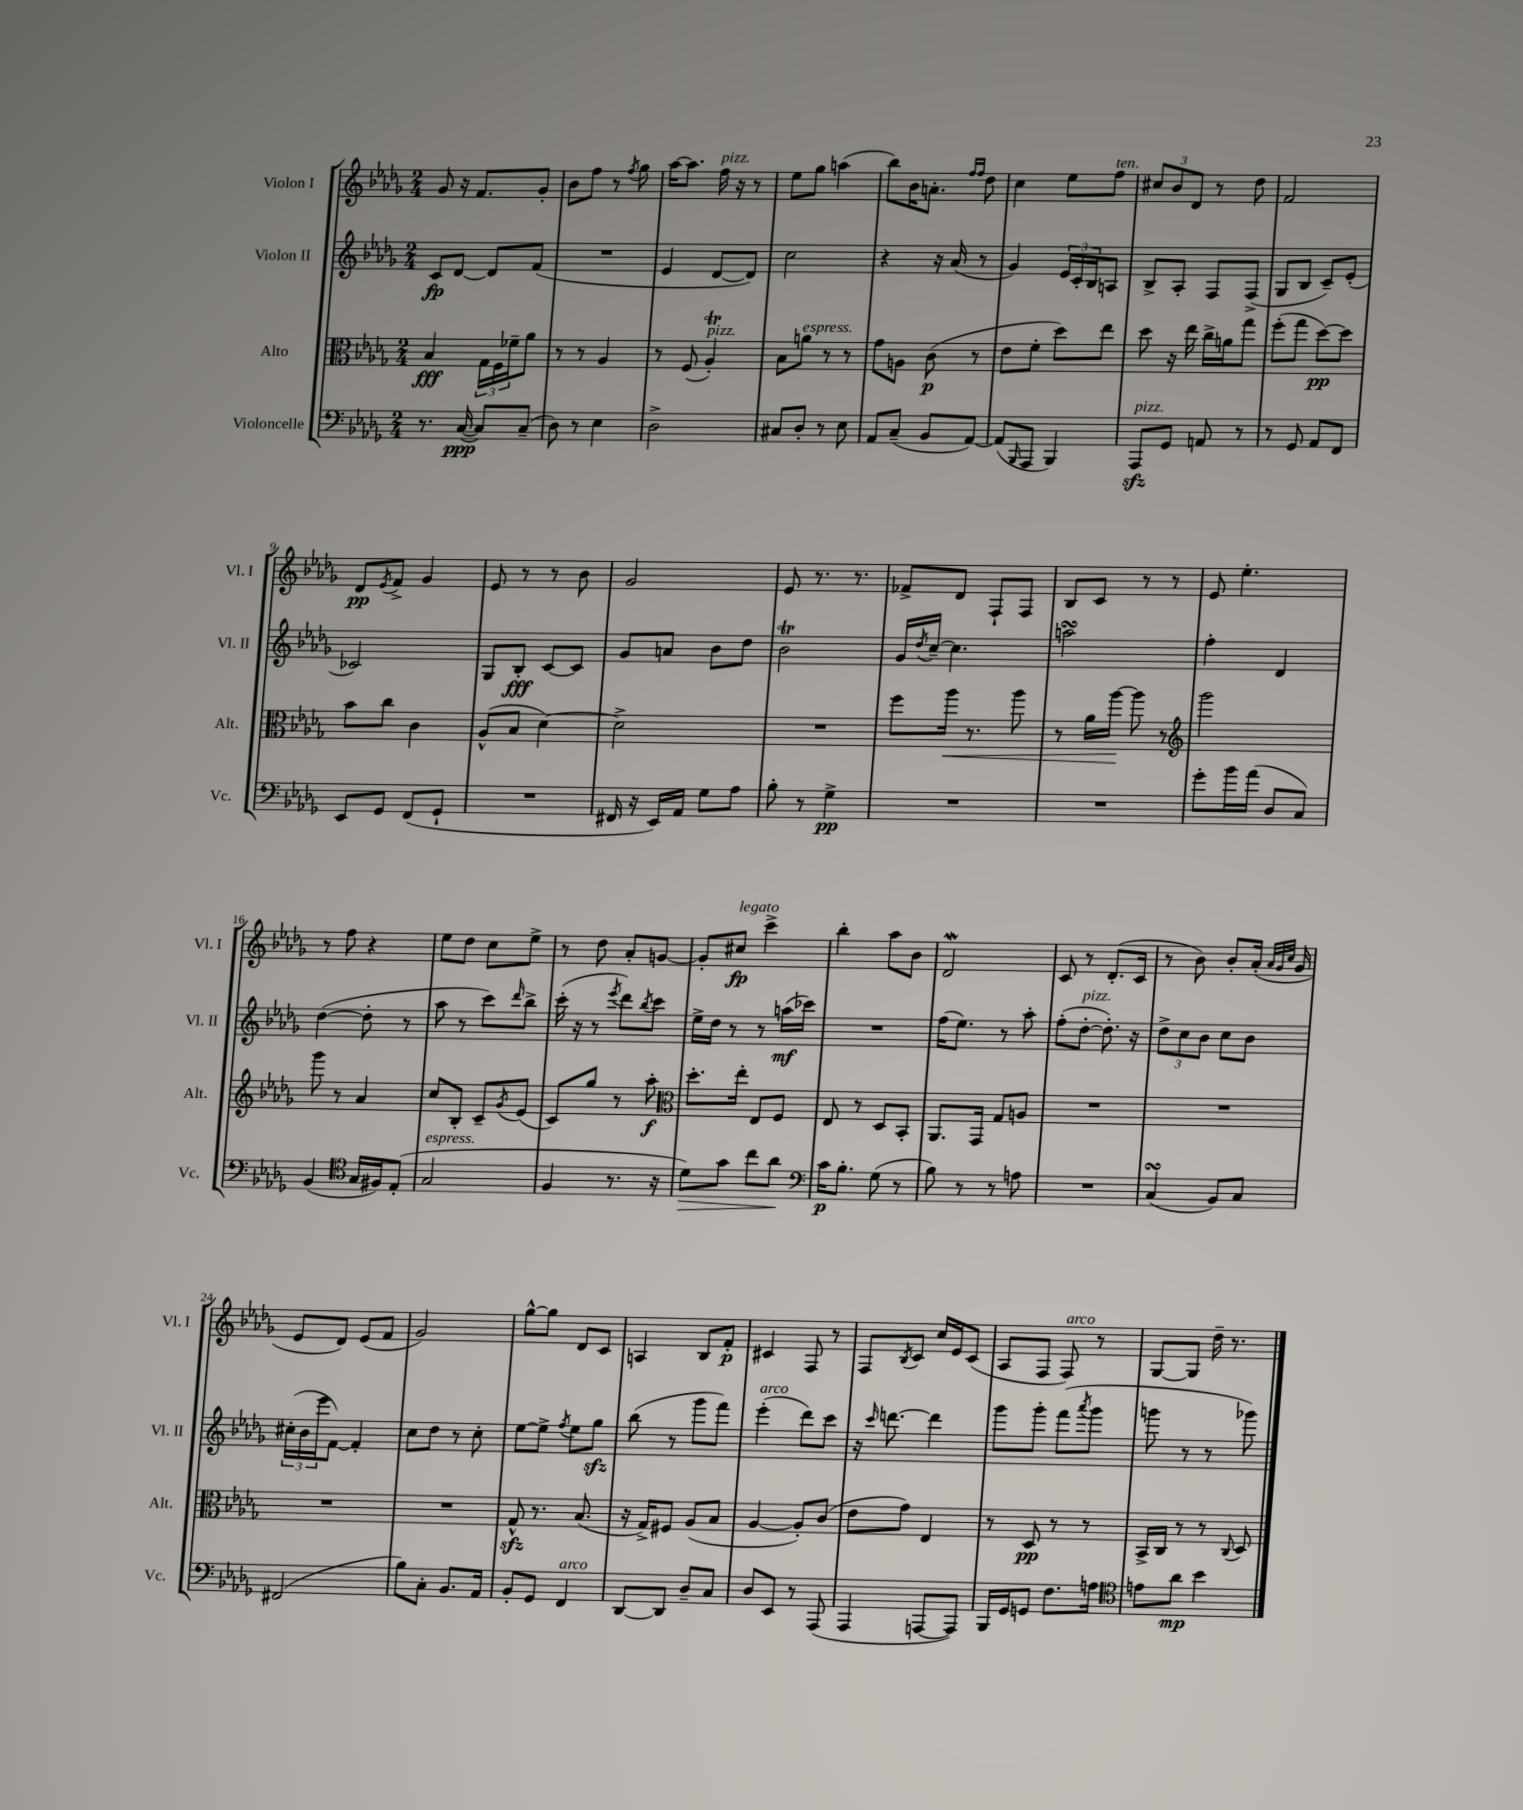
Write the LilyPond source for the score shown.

<<
\new StaffGroup <<
\new Staff = "s0" \with { instrumentName = "Violon I" shortInstrumentName = "Vl. I" } {
    \clef treble \key des \major \numericTimeSignature \time 2/4
    ges'8 r16 f'8. ges'8-. |
    bes'8 f''8 r8 \acciaccatura { f''8 } ges''8 |
    aes''16~ aes''8. f''16^\markup { \italic "pizz." } r16 r8 |
    ees''8 ges''8 a''4( |
    bes''8) bes'16 a'8.-. \grace { f''16 f''16 } des''8 |
    c''4 ees''8 f''8^\markup { \italic "ten." } |
    \tuplet 3/2 { cis''8 bes'8 des'8 } r8 des''8 |
    f'2 |
    des'8\pp \acciaccatura { ees'8 } f'8-> ges'4 |
    ees'8 r8 r8 bes'8 |
    ges'2 |
    ees'8 r8. r8. |
    fes'8-> des'8 f8-! f8 |
    bes8 c'8 r8 r8 |
    ees'8 ees''4.-. |
    r8 f''8 r4 |
    ees''8 des''8 c''8 ees''8-> |
    r8 des''8 aes'8-. g'8~ |
    g'8-. cis''8\fp^\markup { \italic "legato" } c'''4-> |
    bes''4-. aes''8 bes'8 |
    des'2\mordent |
    c'8 r8 des'8.-.( c'16 |
    r8 bes'8) bes'8-. aes'16-.( \grace { aes'32 ges'32 c''32 } ges'16 |
    ees'8 des'8) ees'8( f'8 |
    ges'2) |
    ges''8~-^ ges''8 des'8 c'8 |
    a4 bes8 f'8-.\p |
    cis'4 f8 r8 |
    f8 \acciaccatura { bes8 } c'8 c''16 ees'16 c'8( |
    aes8 f8 f8^\markup { \italic "arco" }) r8 |
    ges8~ ges8 des''16-- r8. \bar "|." |
}
\new Staff = "s1" \with { instrumentName = "Violon II" shortInstrumentName = "Vl. II" } {
    \clef treble \key des \major \numericTimeSignature \time 2/4
    c'8\fp des'8~ des'8 f'8( |
    R2 |
    ees'4 des'8~ des'8) |
    c''2 |
    r4 r16 aes'16( r8 |
    ges'4) \tuplet 3/2 { ees'16 c'16-. bes16 } a8 |
    bes8-> aes8-. f8 f8->( |
    ges8 bes8 c'8--) ees'8-.( |
    ces'2) |
    ges8 bes8-.\fff c'8~ c'8 |
    ges'8 a'8 bes'8 des''8 |
    bes'2\trill |
    ges'16 \acciaccatura { des''8 } c''16~-- c''4. |
    a''2\turn |
    f''4-. des'4 |
    des''4~( des''8-. r8 |
    aes''8 r8 c'''8) \grace { des'''16 } bes''8-> |
    c'''16-.( r16 r8 \acciaccatura { ees'''8 } des'''8) \acciaccatura { bes''8 } c'''8 |
    ees''16-> des''16 r8 r8 a''16\mf( ces'''16) |
    R2 |
    f''16( ees''8.) r8 aes''8-. |
    f''8-.( des''8~-.^\markup { \italic "pizz." } des''8.-.) r16 |
    \tuplet 3/2 { des''8-> c''8 bes'8 } c''8 bes'8 |
    \tuplet 3/2 { cis''16-.( bes'16 ees'''16 } f'8~) f'4-. |
    c''8 des''8 r8 c''8-. |
    ees''8~ ees''8-> \acciaccatura { f''8 } ees''8 ges''8\sfz |
    bes''8( r8 ges'''8 f'''8) |
    ees'''4-.^\markup { \italic "arco" }( des'''8) c'''8 |
    r16 \grace { c'''16 } d'''8.~ d'''4 |
    ges'''8 ges'''8-. f'''8( \acciaccatura { aes'''8 } ges'''8 |
    g'''8 r8 r8 ges'''8) \bar "|." |
}
\new Staff = "s2" \with { instrumentName = "Alto" shortInstrumentName = "Alt." } {
    \clef alto \key des \major \numericTimeSignature \time 2/4
    bes4\fff \tuplet 3/2 { ges16 f16 fes'16-- } aes'8 |
    r8 r8 aes4 |
    r8 f8( aes4-.\trill^\markup { \italic "pizz." }) |
    bes8 a'8^\markup { \italic "espress." } r8 r8 |
    ges'8 a8 c'8\p( r8 |
    ees'8 f'8-. des''8) ees''8 |
    des''8 r16 ees''16 c''16-> a'16 ges''8 |
    f''8-.( ges''8 des''8~\pp) des''8 |
    bes'8 c''8 c'4 |
    aes8-^( bes8 des'4~) |
    des'2-> |
    R2 |
    f''8 aes''16\< r8. aes''8 |
    r8 aes'16 aes''16~\! aes''8 r8 |
    \clef treble ges'''2 |
    ges'''8 r8 aes'4 |
    c''8 bes8-. c'8-- \acciaccatura { ges'8 } ees'8( |
    c'8) ges''8 r8 aes''8-.\f |
    \clef alto des''8.-. ees''16-. ees8 f8 |
    ees8 r8 des8 bes,8-. |
    aes,8. ges,16 ges8 a8 |
    R2 |
    R2 |
    R2 |
    R2 |
    ges8-^\sfz r8. bes8.( |
    r16 ges16->) fis8 aes8( bes8 |
    aes4~ aes8-.) c'8( |
    ees'8 ges'8) ees4 |
    r8 des8\pp r8 r8 |
    bes,16-> c16 r8 r8 \appoggiatura { c8 } des8 \bar "|." |
}
\new Staff = "s3" \with { instrumentName = "Violoncelle" shortInstrumentName = "Vc." } {
    \clef bass \key des \major \numericTimeSignature \time 2/4
    r8. c16~\ppp( c8) c8--( |
    des8) r8 ees4 |
    des2-> |
    cis8 des8-. r8 ees8 |
    aes,8 c8--( bes,8 aes,8~) |
    aes,8( \grace { bes,,16 } aes,,8 bes,,4) |
    aes,,8\sfz^\markup { \italic "pizz." } ges,8 a,8 r8 |
    r8 ges,8 aes,8 f,8 |
    ees,8 ges,8 f,8( ges,8-! |
    R2 |
    fis,16 r16 ees,16) aes,16 ges8 aes8 |
    bes8-. r8 ges4->\pp |
    R2 |
    R2 |
    ges'8-. bes'16 aes'16( des8 c8) |
    bes,4( \clef tenor ges16 fis16) ees8-.( |
    ges2^\markup { \italic "espress." } |
    f4 r8. r16 |
    des'8\>) ges'8 c''8 aes'8\! |
    \clef bass c'16\p bes8.-. ges8( r8 |
    bes8) r8 r8 a8 |
    R2 |
    c4\turn( bes,8) c8 |
    fis,2( |
    bes8) c8-. bes,8. aes,16 |
    bes,8-. ges,8 f,4^\markup { \italic "arco" } |
    des,8~ des,8 des8-- c8 |
    des8 ees,8 r8 aes,,8( |
    aes,,4 a,,8~ a,,8) |
    bes,,16 ges,16 g,8 f8. a16 |
    \clef tenor e'8 aes'8\mp bes'4 \bar "|." |
}
>>
>>
